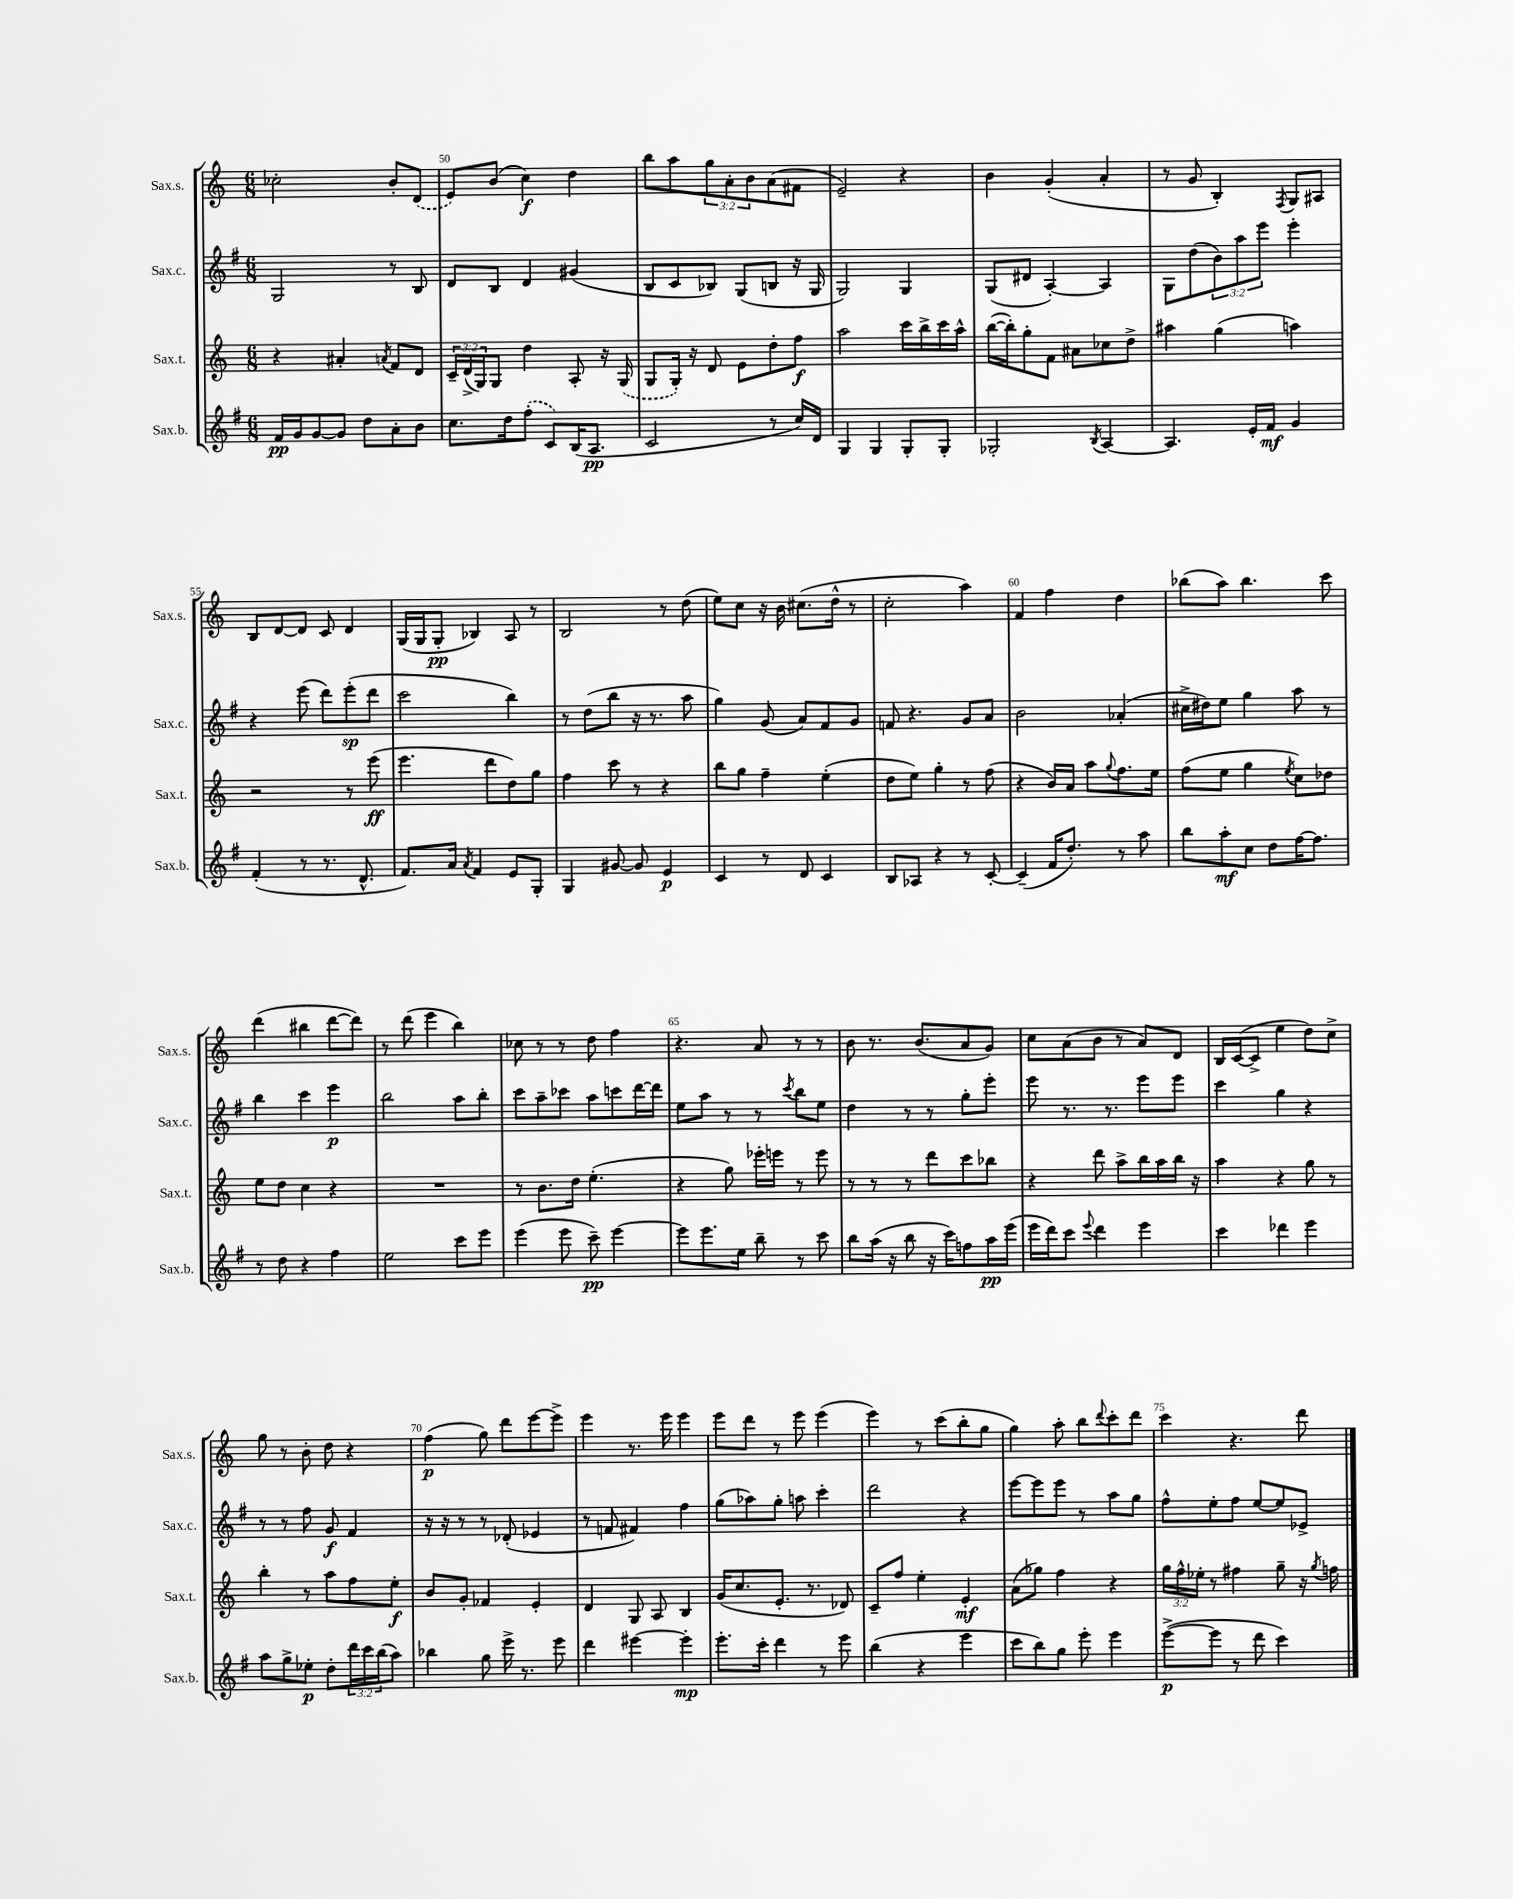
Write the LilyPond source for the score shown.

<<
\new StaffGroup <<
\new Staff = "s0" \with { instrumentName = "Sax.s." shortInstrumentName = "Sax.s." } {
    \clef treble \key c \major \numericTimeSignature \time 6/8 \override Staff.TupletNumber.text = #tuplet-number::calc-fraction-text
    ces''2-. b'8-. \once \slurDashed d'8( |
    e'8) b'8( c''4\f) d''4 |
    b''8 a''8 \tuplet 3/2 { g''8 a'8-. b'8 } a'8( fis'8 |
    e'2--) r4 |
    b'4 g'4-.( a'4-. |
    r8 g'8 b4-.) \acciaccatura { f8 } g8 ais8 |
    b8 d'8~ d'8 c'8 d'4 |
    g16( g16 g8-.\pp bes4) a8 r8 |
    b2 r8 d''8( |
    e''8) c''8 r16 b'16 cis''8.( d''16-^ r8 |
    c''2-. a''4) |
    f'4 f''4 d''4 |
    bes''8( a''8) bes''4. c'''8 |
    d'''4( bis''4 d'''8~ d'''8) |
    r8 d'''8( e'''4 b''4) |
    ces''8 r8 r8 d''8 f''4 |
    r4. a'8 r8 r8 |
    b'8 r8. b'8.( a'8 g'8) |
    c''8 a'8( b'8 r8 a'8) d'8 |
    b16 c'16~( c'8-> e''4 d''8) c''8-> |
    g''8 r8 b'8-. d''8 r4 |
    f''4\p( g''8) d'''8 e'''8~ e'''8-> |
    e'''4 r8. e'''16 e'''4 |
    e'''8 d'''8 r8 e'''8 e'''4( |
    e'''4) r8 c'''8( b''8-. g''8 |
    g''4) a''8-. b''8 \appoggiatura { d'''8 } c'''8-. d'''8 |
    c'''4 r4. d'''8 \bar "|." |
}
\new Staff = "s1" \with { instrumentName = "Sax.c." shortInstrumentName = "Sax.c." } {
    \clef treble \key g \major \numericTimeSignature \time 6/8 \override Staff.TupletNumber.text = #tuplet-number::calc-fraction-text
    g2 r8 b8 |
    d'8 b8 d'4 gis'4( |
    b8 c'8 bes8) g8( b8 r16 g16 |
    g2) g4 |
    g8( dis'8 a4~-.) a4 |
    g8 d''8( \tuplet 3/2 { b'8) a''8 e'''8 } e'''4-. |
    r4 e'''8( d'''8) e'''8-.\sp( d'''8 |
    c'''2 b''4) |
    r8 d''8( b''8 r16 r8. a''8 |
    g''4) g'8( a'8) fis'8 g'8 |
    f'8 r4. g'8 a'8 |
    b'2 aes'4-.( |
    cis''16-> dis''16) e''8 g''4 a''8 r8 |
    b''4 c'''4 e'''4\p |
    b''2 a''8 b''8-. |
    c'''8 a''8-- ces'''8 a''8 c'''8 d'''16~ d'''16 |
    e''8 a''8 r8 r8 \acciaccatura { c'''8 } b''8 e''8 |
    d''4 r8 r8 g''8-. e'''8-. |
    e'''8 r8. r8. e'''8 e'''8 |
    c'''4 g''4 r4 |
    r8 r8 fis''8 g'8\f fis'4 |
    r16 r16 r8 r8 des'8-.( ees'4 |
    r8 f'8 fis'4) fis''4 |
    g''8( aes''8) g''8-. a''8 c'''4-. |
    d'''2 r4 |
    e'''8~ e'''8 e'''8 r8 a''8 g''8 |
    fis''8-^ e''8-. fis''8 e''8~ e''8 ees'8-> \bar "|." |
}
\new Staff = "s2" \with { instrumentName = "Sax.t." shortInstrumentName = "Sax.t." } {
    \clef treble \key c \major \numericTimeSignature \time 6/8 \override Staff.TupletNumber.text = #tuplet-number::calc-fraction-text
    r4 ais'4-. \acciaccatura { a'8 } f'8 d'8 |
    \tuplet 3/2 { c'16-- d'16->( g16) } g8 d''4 a8-. r16 \once \slurDashed g16( |
    g8 g16-.) r16 d'8 e'8 d''8-. f''8\f |
    a''2 c'''16 b''16-> c'''16 a''16-^ |
    b''16~( b''16-.) g''8-. f'8 ais'8 ces''8 d''8-> |
    ais''4 g''4( a''4) |
    r2 r8 e'''8\ff( |
    e'''4. d'''8 d''8) g''8 |
    f''4 c'''8 r8 r4 |
    b''8 g''8 f''4-- e''4-.( |
    d''8 e''8) g''4-. r8 f''8( |
    r4 b'16) a'16 a''8 \appoggiatura { g''8 } f''8. e''16 |
    f''8( e''8 g''4 \acciaccatura { e''8 } c''8) des''8 |
    e''8 d''8 c''4 r4 |
    R2. |
    r8 b'8. d''16 e''4.-.( |
    r4 g''8) ees'''16-. e'''16 r8 e'''8 |
    r8 r8 r8 d'''8 c'''8 bes''8 |
    r4 d'''8 a''8-> b''16 a''16 b''16 r16 |
    a''4 r4 g''8 r8 |
    b''4-. r8 a''8 f''8 e''8-.\f |
    b'8 g'8-. fes'4 e'4-. |
    d'4 g8 a8 b4 |
    g'16( c''8. e'8.-. r8. des'8) |
    c'8-- f''8 e''4-. e'4-.\mf |
    a'8( ges''8) f''4 r4 |
    \tuplet 3/2 { g''16 f''16-^ ees''16-. } r8 fis''4 g''8-- r16 \acciaccatura { g''8 } f''16 \bar "|." |
}
\new Staff = "s3" \with { instrumentName = "Sax.b." shortInstrumentName = "Sax.b." } {
    \clef treble \key g \major \numericTimeSignature \time 6/8 \override Staff.TupletNumber.text = #tuplet-number::calc-fraction-text
    fis'16\pp g'16 g'8~ g'8 d''8 a'8-. b'8 |
    c''8. d''16 \once \slurDashed fis''8-.( c'8) b16( a8.\pp |
    c'2 r8 c''16) d'16 |
    g4 g4 g8-. g8-. |
    ges2-. \acciaccatura { b8 } a4~ |
    a4. e'16-. fis'16\mf g'4 |
    fis'4-.( r8 r8. d'8.-^ |
    fis'8.) a'16 \acciaccatura { a'8 } fis'4 e'8 g8-. |
    g4 gis'8~ gis'8 e'4\p |
    c'4 r8 d'8 c'4 |
    b8 aes8 r4 r8 c'8~-. |
    c'4--( fis'16 d''8.-.) r8 a''8 |
    b''8 a''8-.\mf c''8 d''8 fis''16~ fis''8. |
    r8 d''8 r4 fis''4 |
    e''2 c'''8 e'''8 |
    e'''4( e'''8 c'''8--\pp) e'''4~ |
    e'''8 e'''8. e''16 b''8-- r8 c'''8 |
    b''8 a''16( r16 b''8 r16 c'''16) f''8 a''16\pp e'''16( |
    e'''16 d'''16) c'''8 \appoggiatura { e'''8 } d'''4 e'''4 |
    c'''4 des'''4 e'''4 |
    a''8 g''8-> ees''8-.\p d''8-. \tuplet 3/2 { d'''16 c'''16 b''16( } a''8) |
    bes''4 g''8 e'''16-> r8. e'''8 |
    d'''4 eis'''4~ eis'''4-.\mp |
    e'''8.-. c'''16-. d'''4 r8 e'''8 |
    b''4( r4 e'''4 |
    c'''8 b''8) g''8 e'''8-. e'''4 |
    e'''8~->\p( e'''8 r8 d'''8 c'''4) \bar "|." |
}
>>
>>
\layout { \context { \Score currentBarNumber = #49 \override BarNumber.break-visibility = ##(#f #t #t) barNumberVisibility = #(every-nth-bar-number-visible 5) } }
